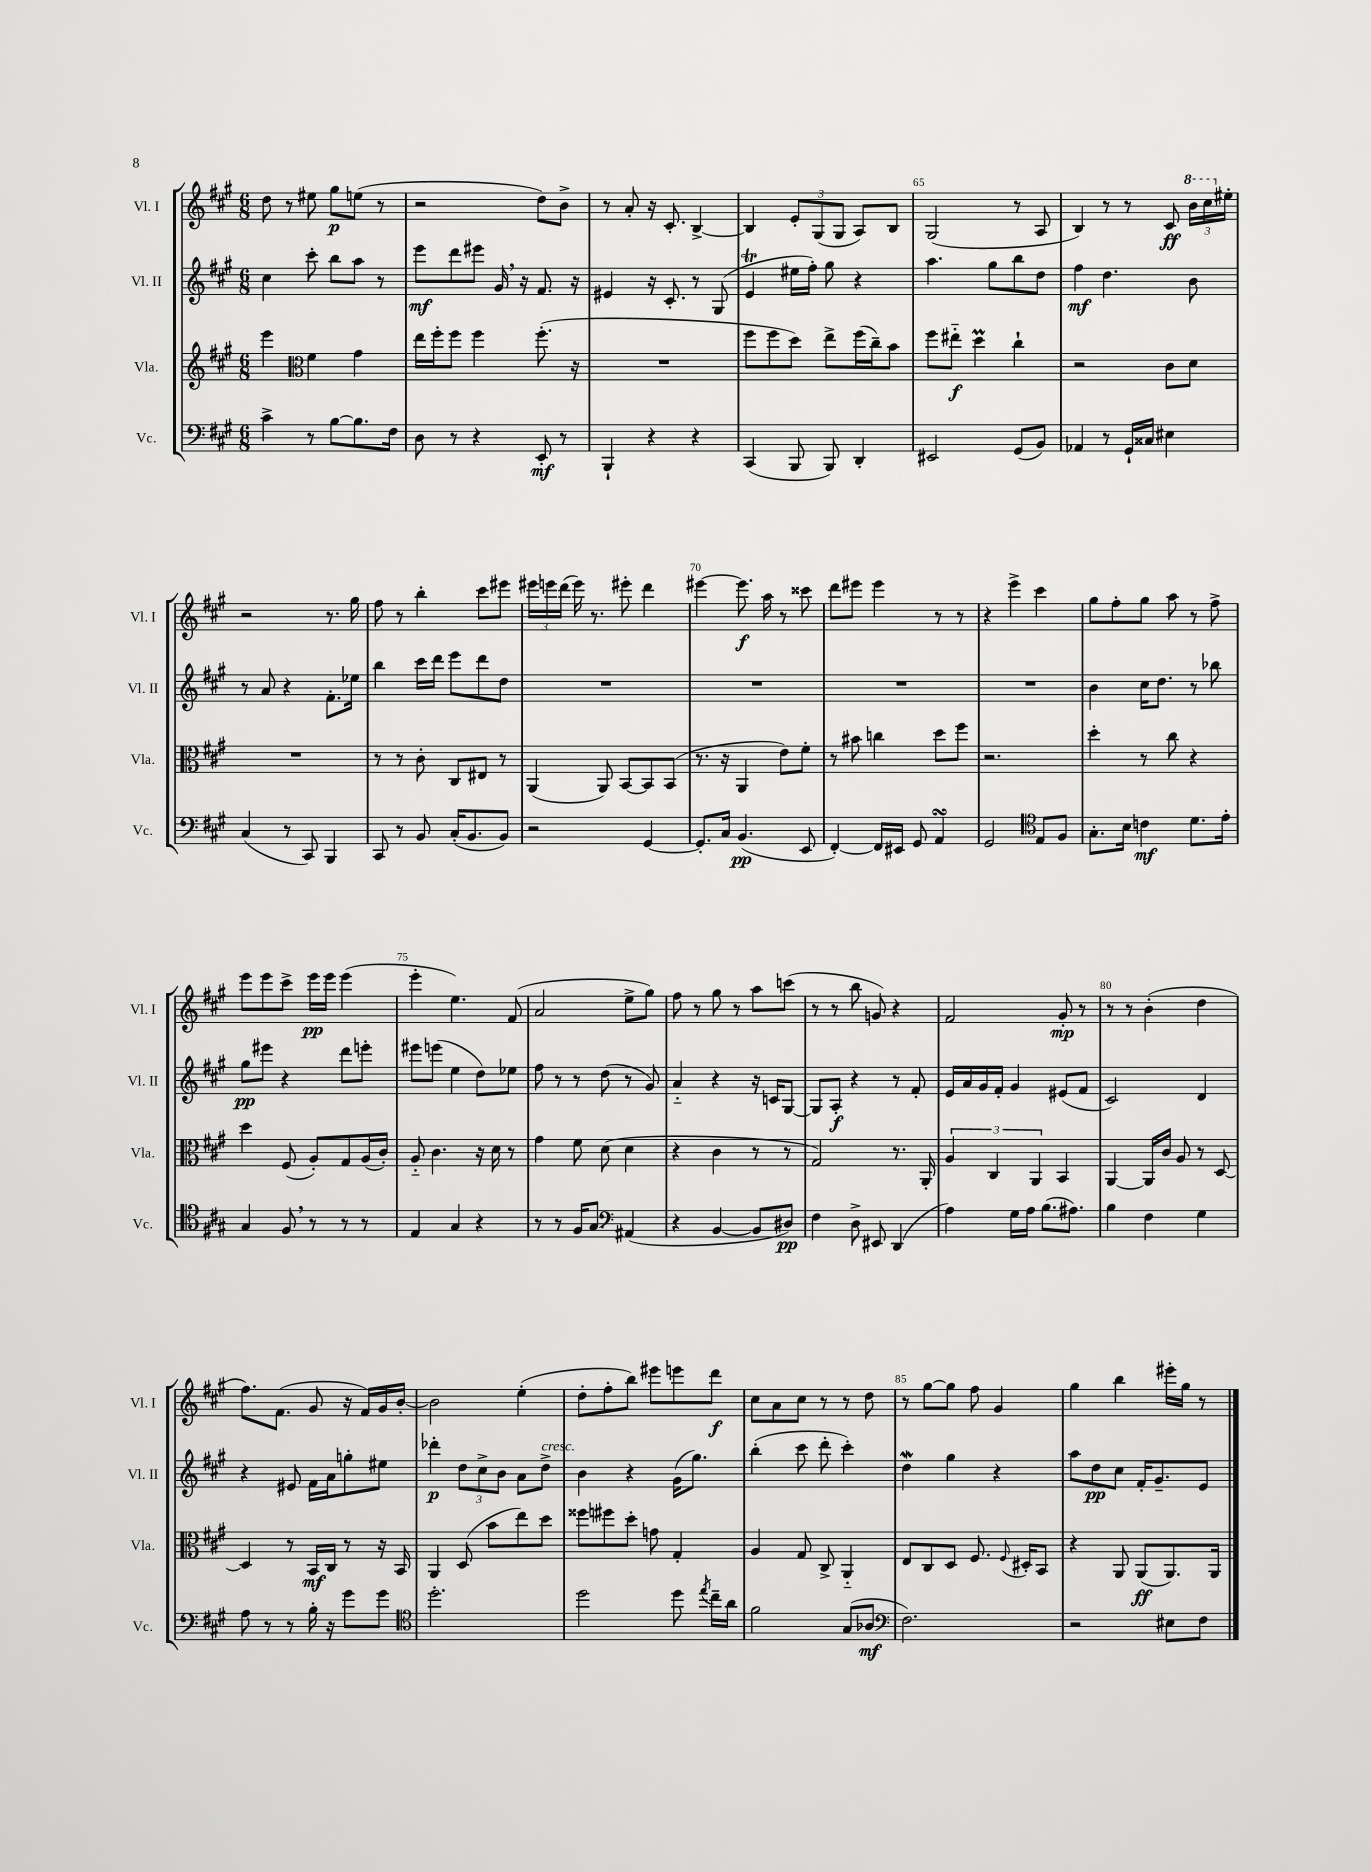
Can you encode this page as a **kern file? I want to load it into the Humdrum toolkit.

**kern	**kern	**kern	**kern
*staff4	*staff3	*staff2	*staff1
*clefF4	*clefG2	*clefG2	*clefG2
*k[f#c#g#]	*k[f#c#g#]	*k[f#c#g#]	*k[f#c#g#]
*M6/8	*M6/8	*M6/8	*M6/8
4c#^	4eee	4cc#	8dd
.	.	.	8r
*	*clefC3	*	*
8r	4f#	8ccc#'	8ee#
[8B	.	8bb	8gg#
8.B]	4g#	8aa	(8ee
.	.	8r	8r
16F#	.	.	.
=	=	=	=
8D	16ee	8eee	2r
.	16ff#'	.	.
8r	8ff#	8ddd	.
4r	4ff#	8eee#	.
.	.	16g#	.
.	.	16r	.
8EE'	(8.ff#'	8.f#	8dd)
8r	.	.	8b^
.	16r	16r	.
=	=	=	=
4BBB`	2.r	4e#	8r
.	.	.	8a'
4r	.	16r	16r
.	.	8.c#'	8.c#'
4r	.	8r	[4B^
.	.	(8G#	.
=	=	=	=
(4CC#	8ff#	4e	4B]
.	8ff#	.	.
8BBB	8dd)	16ee#	12e'
.	.	16ff#')	.
.	.	.	(12G#
8BBB)	8ee^	8gg#	.
.	.	.	12G#
4DD'	(16ff#	4r	8A)
.	16cc#~)	.	.
.	8b	.	8B
=	=	=	=
2EE#	8ff#	4.aa	(2G#
.	8ee#'~	.	.
.	4dd	.	.
.	.	8gg#	.
(8GG#	4cc#`	8bb	8r
8BB)	.	8dd	8A
=	=	=	=
4AA-	2r	4ff#	4B)
8r	.	4.dd	8r
16GG#`	.	.	8r
16C##	.	.	.
4E#	8c#	.	8c#
.	8d	8b	24bb
.	.	.	24ccc#
.	.	.	24ee#'
=	=	=	=
(4C#	2.r	8r	2r
.	.	8a	.
8r	.	4r	.
8CC#)	.	.	.
4BBB	.	8.f#'	8.r
.	.	16ee-	16gg#
=	=	=	=
8CC#	8r	4bb	8ff#
8r	8r	.	8r
8BB	8c#'	16ccc#	4bb'
.	.	16ddd	.
(16C#'	8C#	8eee	.
8.BB	.	.	.
.	8E#	8ddd	8ccc#
8BB)	8r	8dd	8eee#
=	=	=	=
2r	(4AA	2.r	24eee#
.	.	.	24eee
.	.	.	(24ddd
.	.	.	16eee)
.	.	.	8.r
.	8AA)	.	.
.	[8BB	.	8eee#'
[4GG#	8BB]	.	4ddd
.	(8BB	.	.
=	=	=	=
8.GG#']	8.r	2.r	[4eee#
16C#	16r	.	.
(4.BB	4AA	.	8.eee#]
.	.	.	16aa
.	8e)	.	8r
8EE	8f#'	.	8ccc##
=	=	=	=
[4FF#')	8r	2.r	8ddd
.	8b#	.	8eee#
16FF#]	4cc	.	4eee#
16EE#	.	.	.
8GG#	.	.	.
4AA	8dd	.	8r
.	8ff#	.	8r
=	=	=	=
2GG#	2.r	2.r	4r
.	.	.	4eee^
*clefC4	*	*	*
8E	.	.	4ccc#
8F#	.	.	.
=	=	=	=
8.G#'	4dd'	4b	8gg#
.	.	.	8ff#'
16B	.	.	.
4c	8r	16cc#	8gg#
.	.	8.dd	.
.	8cc#	.	8aa
8.d	4r	8r	8r
.	.	8bb-	8ff#^
16e'	.	.	.
=	=	=	=
4G#	4dd	8gg#	8eee
.	.	8eee#	8eee
8F#	(8F#	4r	8ccc#^
8r	8A')	.	16eee
.	.	.	16eee
8r	8G#	8ddd	(4eee
8r	(16A	8eee'	.
.	16c#')	.	.
=	=	=	=
4E	8A'~	8eee#	4eee'
.	4.c#	(8eee	.
4G#	.	4ee	4.ee)
4r	16r	8dd)	.
.	16d	.	.
.	8r	8ee-	(8f#
=	=	=	=
8r	4g#	8ff#	2a
8r	.	8r	.
16F#	8f#	8r	.
8.G#	.	.	.
.	(8d	(8dd	.
*clefF4	*	*	*
(4AA#	4d	8r	8ee^
.	.	8g#)	8gg#)
=	=	=	=
4r	4r	4a'~	8ff#
.	.	.	8r
[4BB	4c#	4r	8gg#
.	.	.	8r
8BB]	8r	16r	8aa
.	.	16c	.
8D#)	8r	[8G#	(8ccc
=	=	=	=
4F#	2G#)	8G#]	8r
.	.	8A'	8r
8D^	.	4r	8bb
8EE#	.	.	8g)
(4DD	8.r	8r	4r
.	.	8f#'	.
.	16AA'	.	.
=	=	=	=
4A)	6A	16e	2f#
.	.	16a	.
.	.	16g#	.
.	6C#	.	.
.	.	16f#'	.
16G#	.	4g#	.
16A	.	.	.
.	6AA	.	.
(8.B	.	.	.
.	4BB	(8e#	8g#'
8.A#)	.	.	.
.	.	8f#	8r
=	=	=	=
4B	[4AA	2c#)	8r
.	.	.	8r
4F#	16AA]	.	(4b'
.	16c#	.	.
.	8A	.	.
4G#	8r	4d	4dd
.	[8D	.	.
=	=	=	=
8A	4D]	4r	8.ff#)
8r	.	.	.
.	.	.	(8.f#
8r	8r	8e#	.
16B'	16BB	16f#	8g#
16r	16C#	16a	.
8g#	8r	8gg'	16r
.	.	.	16f#)
8g#	16r	8ee#	16g#
.	16BB	.	[16b'
=	=	=	=
*clefC4	*	*	*
2.dd'	4AA	4ddd-'	2b]
.	(8D	12dd	.
.	.	12cc#^	.
.	8b	.	.
.	.	12b	.
.	8ee)	8a	(4ee'
.	8dd	8dd^	.
=	=	=	=
2dd	8ff##	4b	8dd'
.	8ff#	.	8ff#'
.	8dd'	4r	8bb)
.	8g	.	8eee#
8dd	4G#'	(16g#	8eee
.	.	8.gg#)	.
8qee	.	.	.
16cc#~	.	.	8ddd
16a	.	.	.
=	=	=	=
2f#	4A	(4bb'	8cc#
.	.	.	8a
.	8G#	8ccc#	8cc#
.	8C#^	8ddd'	8r
(8G#	4AA'~	4ccc#')	8r
8A-	.	.	8dd
=	=	=	=
*clefF4	*	*	*
2.F#)	8E	4dd	8r
.	8C#	.	[8gg#
.	8D	4gg#	8gg#]
.	8.F#	.	8ff#
.	.	4r	4g#
.	8qqF#	.	.
.	16D#'	.	.
.	8BB	.	.
=	=	=	=
2r	4r	8aa	4gg#
.	.	8dd	.
.	8AA	8cc#	4bb
.	(8AA	16f#'	.
.	.	8.g#~	.
8E#	8.AA)	.	16eee#'
.	.	.	16gg#
8F#	.	8e	8r
.	16AA	.	.
==	==	==	==
*-	*-	*-	*-
